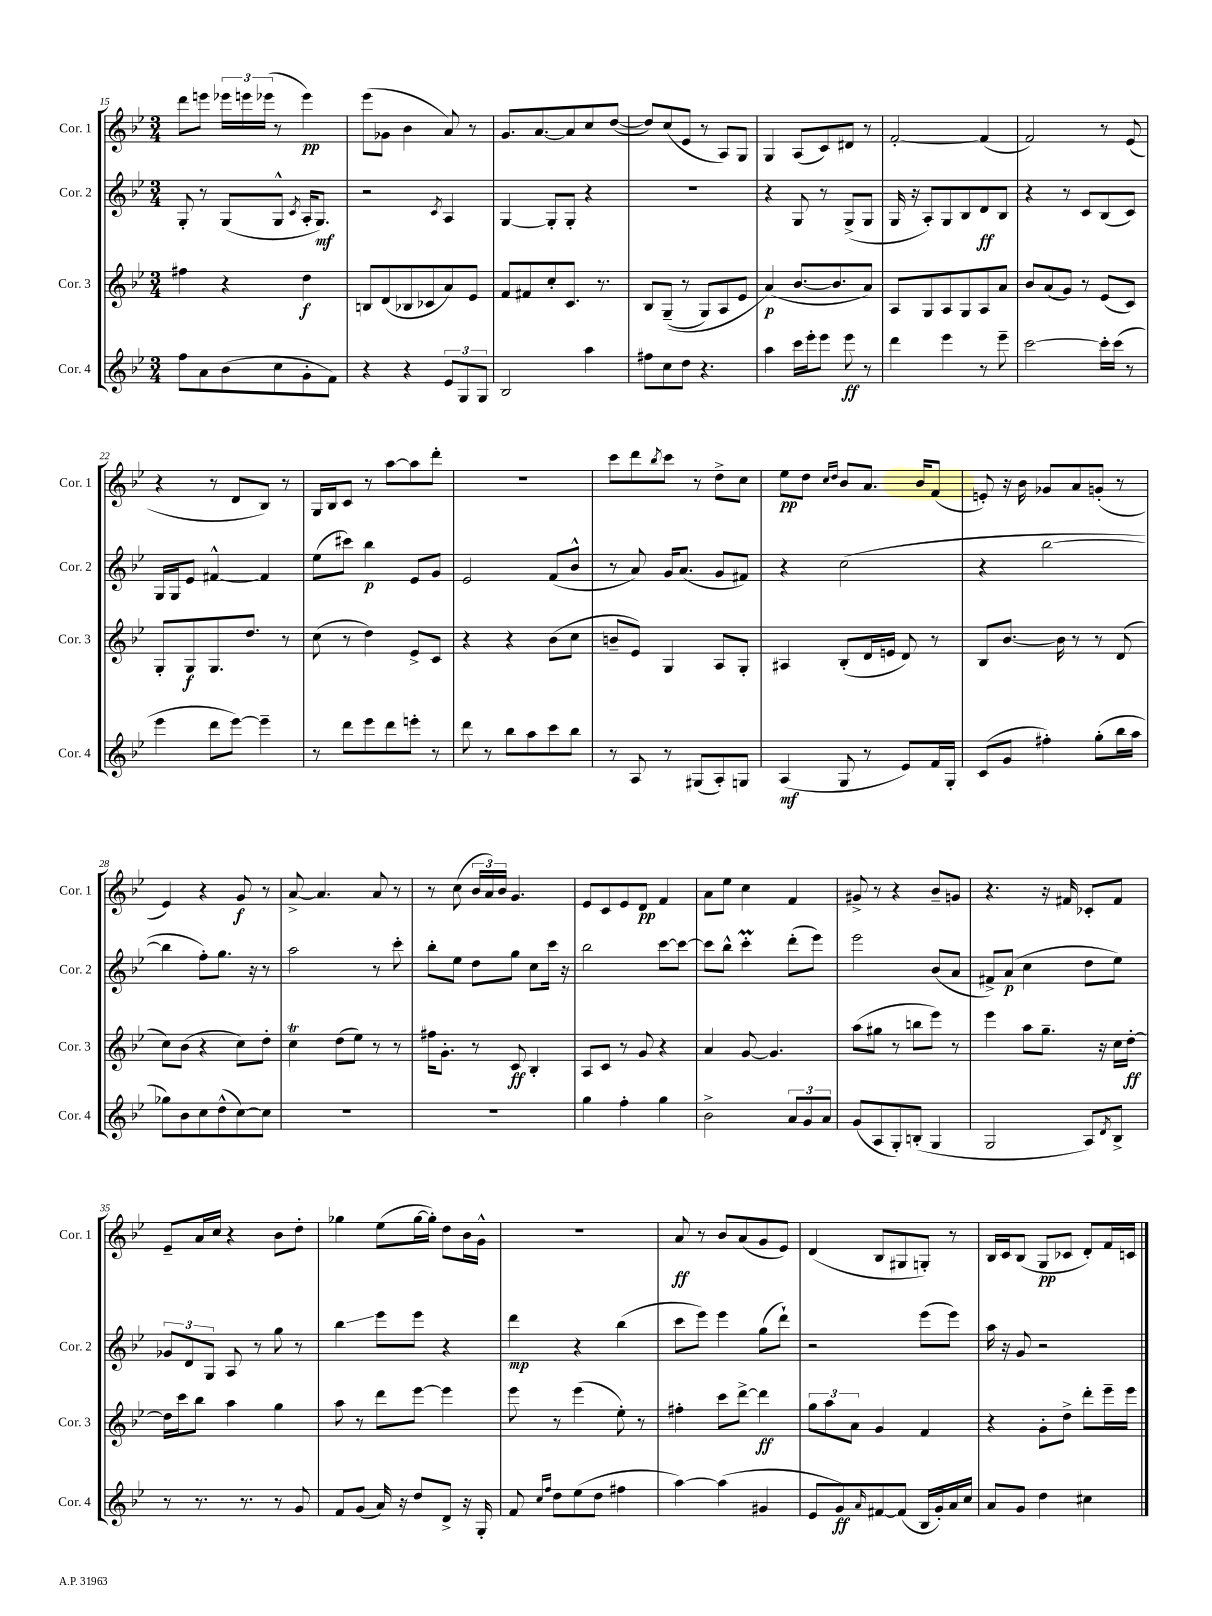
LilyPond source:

<<
\new StaffGroup <<
\new Staff = "s0" \with { instrumentName = "Cor. 1" shortInstrumentName = "Cor. 1" } {
    \clef treble \key bes \major \numericTimeSignature \time 3/4
    d'''8 e'''8 \tuplet 3/2 { ees'''16 e'''16 ees'''16( } r8 ees'''4\pp) |
    ees'''8( ges'8 bes'4 a'8) r8 |
    g'8. a'8.~ a'8 c''8 d''8~( |
    d''8) c''8( ees'8 r8 a8) g8 |
    g4 a8( c'8) dis'8 r8 |
    f'2~-. f'4( |
    f'2) r8 ees'8( |
    r4 r8 d'8 bes8) r8 |
    g16 bes16 c'8 r8 a''8~ a''8 d'''8-. |
    R2. |
    c'''8 d'''8 \acciaccatura { bes''8 } c'''8 r8 d''8-> c''8 |
    ees''8\pp d''8 \grace { c''16 d''16 } bes'8 a'8. bes'16 f'8( |
    e'8-.) r16 bes'16 ges'8 a'8 g'8-.( r8 |
    ees'4) r4 g'8\f r8 |
    a'8~-> a'4. a'8 r8 |
    r8 c''8( \tuplet 3/2 { bes'16 a'16) bes'16 } g'4. |
    ees'8 c'8 ees'8 d'8\pp f'4 |
    a'8 ees''8 c''4 f'4 |
    gis'8-> r8 r4 bes'8-- g'8 |
    r4. r16 fis'16 ces'8-. fis'8 |
    ees'8-- a'16 c''16 r4 bes'8 d''8-. |
    ges''4 ees''8( ges''16~ ges''16-.) d''8 bes'16 g'16-^ |
    R2. |
    a'8\ff r8 bes'8 a'8( g'8 ees'8) |
    d'4( bes8 gis8 g8-.) r8 |
    bes16 c'16 bes8( g8\pp ces'8 d'8-.) f'16 c'16 \bar "|." |
}
\new Staff = "s1" \with { instrumentName = "Cor. 2" shortInstrumentName = "Cor. 2" } {
    \clef treble \key bes \major \numericTimeSignature \time 3/4
    g8-. r8 g8( g8-^ \acciaccatura { c'8 } a16-. g8.\mf) |
    r2 \acciaccatura { c'8 } a4 |
    g4~ g8-. g8-. r4 |
    R2. |
    r4 g8 r8 g8->( g8 |
    g16 r16 a8-.) g8 bes8 d'8\ff bes8 |
    r4 r8 c'8 bes8( c'8) |
    g16 g16 ees'8 fis'4~-^ fis'4 |
    ees''8( cis'''8) bes''4\p ees'8 g'8 |
    ees'2 f'8( bes'8-^ |
    r8 a'8) g'16 a'8.( g'8 fis'8) |
    r4 c''2( |
    r4 bes''2~ |
    bes''4 f''8-.) g''8. r16 r8 |
    a''2 r8 c'''8-. |
    bes''8-. ees''8 d''8 g''8 c''8 c'''16 r16 |
    bes''2 c'''8~ c'''8~ |
    c'''8 bes''8-^ c'''4-.\prall d'''8-.( ees'''8) |
    ees'''2 bes'8( a'8 |
    fis'8->) a'8\p( c''4 d''8 ees''8) |
    \tuplet 3/2 { ges'8 d'8 g8 } a8 r8 g''8 r8 |
    bes''4\glissando ees'''8 ees'''8 r4 |
    d'''4\mp r4 bes''4( |
    c'''8 ees'''8) ees'''4 g''8( d'''8-!) |
    r2 ees'''8( ees'''8) |
    a''16 r16 g'8 r2 \bar "|." |
}
\new Staff = "s2" \with { instrumentName = "Cor. 3" shortInstrumentName = "Cor. 3" } {
    \clef treble \key bes \major \numericTimeSignature \time 3/4
    fis''4 r4 d''4\f |
    b8 d'8( bes8 ces'8 a'8) ees'8 |
    f'8 fis'8 c''8-. c'8. r8. |
    bes8 g8--(\( r8 g8) a8 ees'8 |
    a'4\p(\) bes'8.~ bes'8. a'8) |
    a8 g8 a8 g8 a8 a'8 |
    bes'8 a'8( g'8) r8 ees'8( c'8) |
    g8-. g8\f g8. d''8. r8 |
    c''8( r8 d''4) ees'8-> c'8 |
    r4 r4 bes'8( c''8 |
    b'8-- ees'8) g4 a8 g8-. |
    ais4 bes8-.( d'16 e'16 d'8) r8 |
    bes8 bes'8.~ bes'16 r8 r8 d'8( |
    c''8) bes'8( r4 c''8) d''8-. |
    c''4\trill d''8( ees''8) r8 r8 |
    fis''16 g'8.-. r8 c'8\ff bes4-. |
    a8 c'8 r8 g'8 r4 |
    a'4 g'8~ g'4. |
    a''8( gis''8 r8 b''8 ees'''8) r8 |
    ees'''4 a''8 g''8.-- r16 c''16 d''16~-.\ff |
    d''16 c'''16 bes''8 a''4 g''4 |
    a''8 r8 d'''8 ees'''8~ ees'''4 |
    ees'''8 r8 ees'''4( ees''8-.) r8 |
    fis''4-. c'''8 d'''8~-> d'''4\ff |
    \tuplet 3/2 { g''8 a''8 a'8 } g'4 f'4 |
    r4 g'8-. d''8-> d'''8-. ees'''16-- ees'''16 \bar "|." |
}
\new Staff = "s3" \with { instrumentName = "Cor. 4" shortInstrumentName = "Cor. 4" } {
    \clef treble \key bes \major \numericTimeSignature \time 3/4
    f''8 a'8 bes'8( c''8 g'8-. f'8) |
    r4 r4 \tuplet 3/2 { ees'8 g8 g8 } |
    bes2 a''4 |
    fis''8 c''8 d''8 r4. |
    a''4 c'''16 ees'''16-. ees'''8 ees'''8\ff r8 |
    d'''4 ees'''4 r8 ees'''8-- |
    c'''2~ c'''16-. c'''16( r8 |
    ees'''4 d'''8 ees'''8~) ees'''4-- |
    r8 d'''8 ees'''8 d'''8 e'''8-. r8 |
    d'''8 r8 bes''8 a''8 c'''8 bes''8 |
    r8 a8 r8 gis8( a8-.) g8 |
    a4\mf( g8 r8 ees'8) f'16 g16-. |
    c'8( g'8 fis''4-.) g''8-.( bes''16 a''16 |
    ges''8) bes'8 c''8 d''8-^( c''8~) c''8 |
    R2. |
    R2. |
    g''4 f''4-. g''4 |
    bes'2-> \tuplet 3/2 { a'8 g'8 a'8 } |
    g'8( a8 g8-.) b8-.( g4 |
    g2 a8) \acciaccatura { d'8 } bes8-> |
    r8 r8. r8. r8 g'8 |
    f'8 g'8( a'16) r16 d''8 d'8-> r16 g16-. |
    f'8 \grace { c''16 f''16 } d''8 ees''8( d''8 fis''4 |
    a''4~) a''4( gis'4 |
    ees'8 g'8\ff) \grace { a'16 } fis'8~ fis'8( bes16 g'16-.) a'16 c''16 |
    a'8 g'8 d''4 cis''4 \bar "|." |
}
>>
>>
\layout { \context { \Score currentBarNumber = #15 } }
